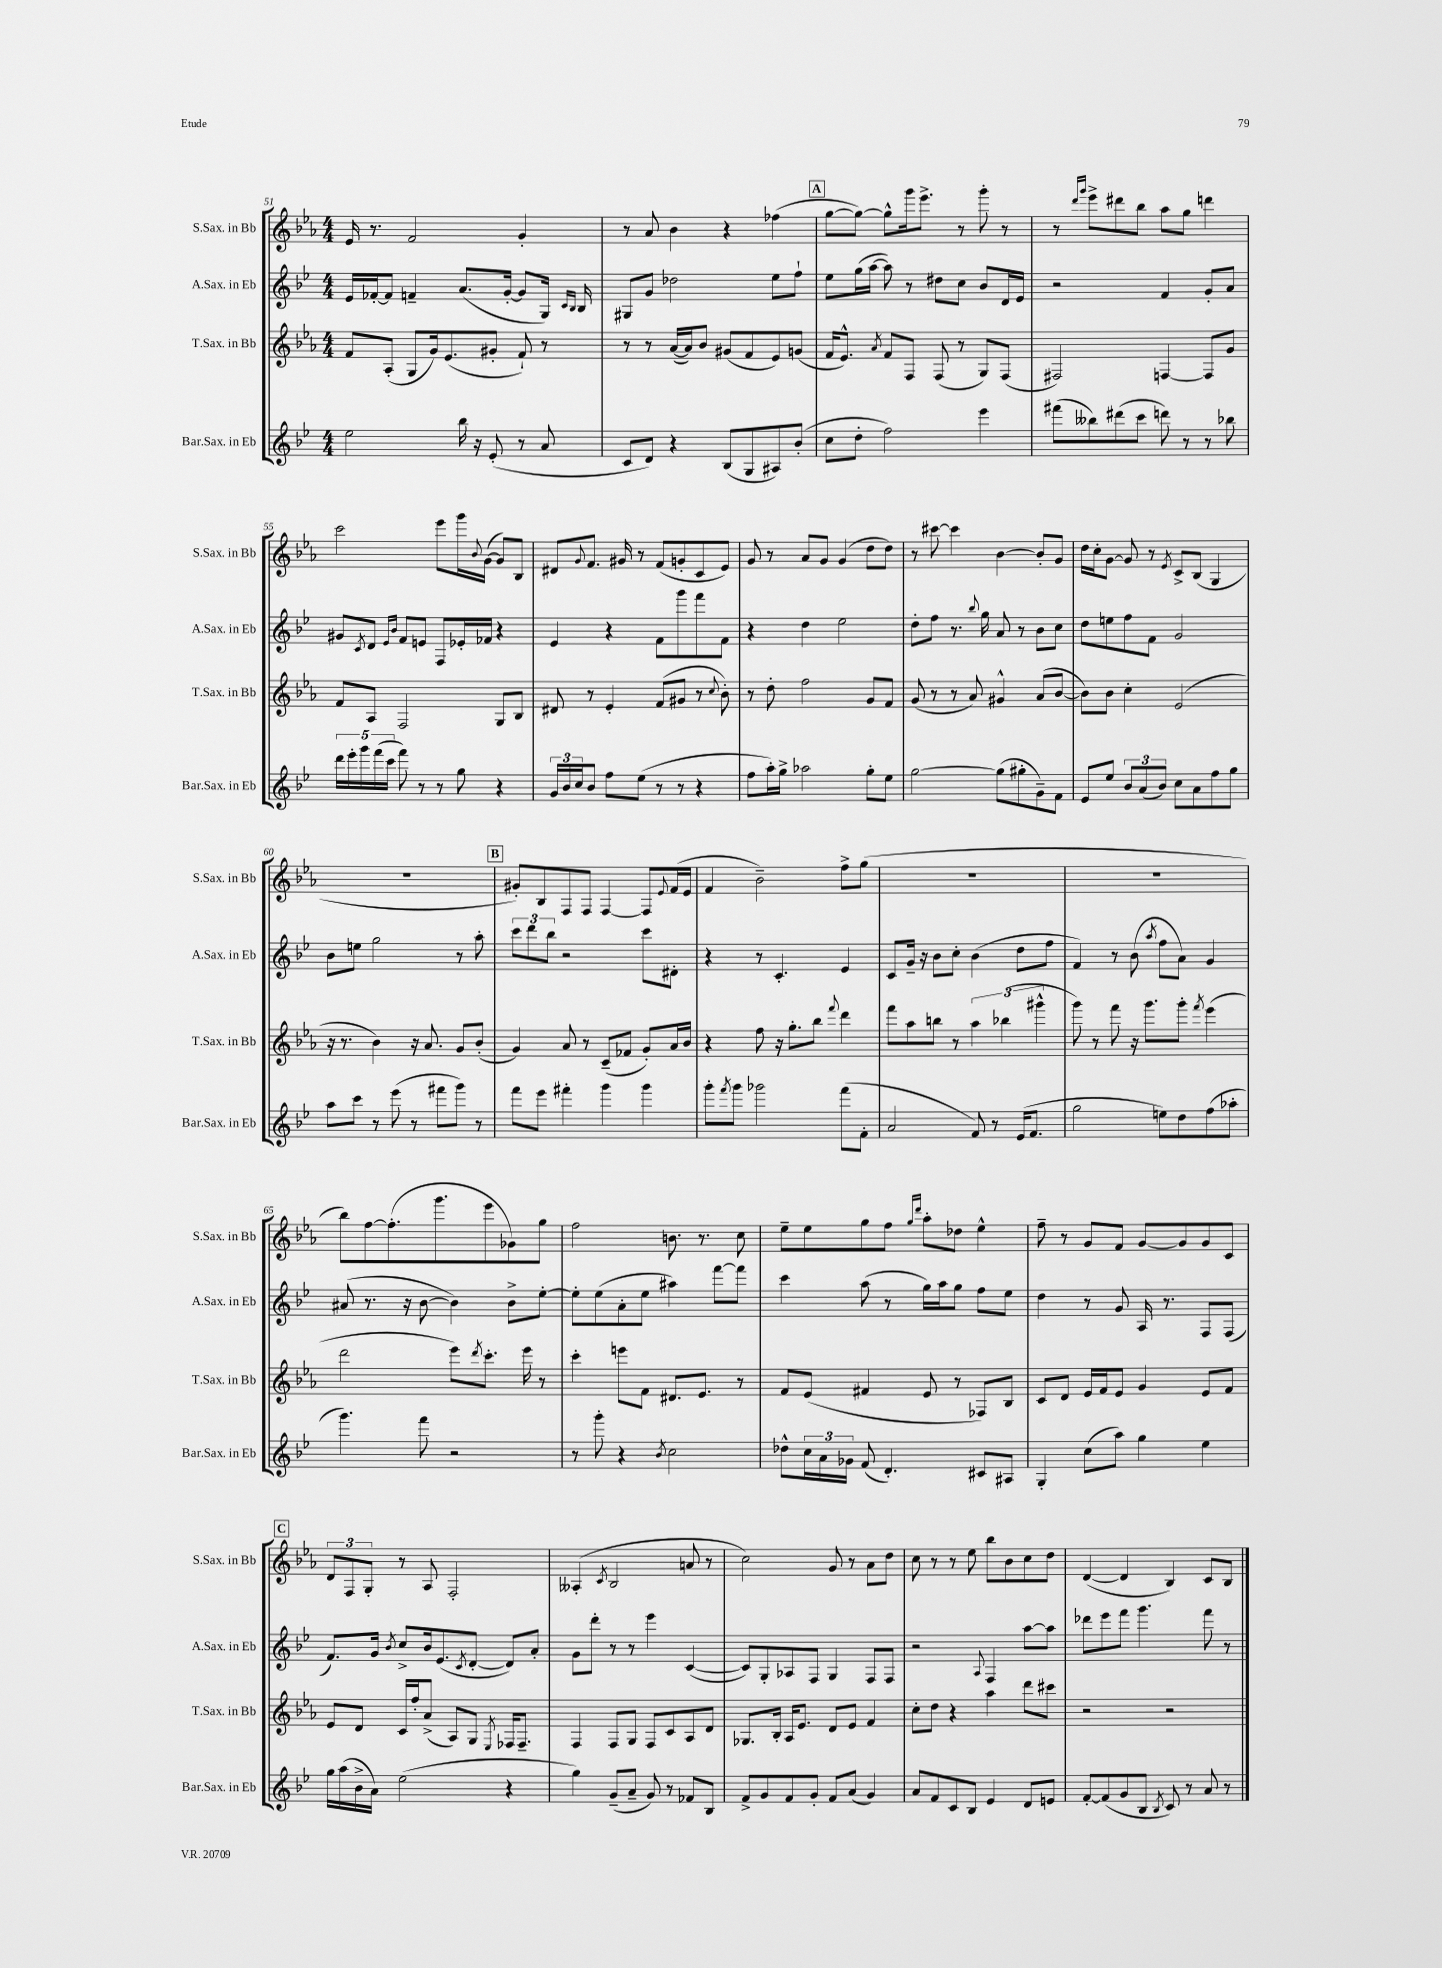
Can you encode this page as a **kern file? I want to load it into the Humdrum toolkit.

**kern	**kern	**kern	**kern
*staff4	*staff3	*staff2	*staff1
*clefG2	*clefG2	*clefG2	*clefG2
*k[b-e-]	*k[b-e-a-]	*k[b-e-]	*k[b-e-a-]
*M4/4	*M4/4	*M4/4	*M4/4
2ee-	8f	16e-	16e-
.	.	[16f-'	8.r
.	(8A-'	8f-]	.
.	8G	4f~	2f
.	16g)	.	.
.	(8.e-	.	.
16bb-	.	(8.a	.
16r	.	.	.
(8e-'	8g#'	.	.
.	.	[16g'	.
8r	8f`)	8g]	4g'
8a	8r	16G)	.
.	.	16qqc	.
.	.	16qqB-	.
.	.	16B-	.
=	=	=	=
8c	8r	8G#	8r
8d)	8r	8g	8a-
4r	([16a-	2dd-	4b-
.	16a-])	.	.
.	8b-	.	.
(8B-	(8g#	.	4r
8G	8f	.	.
8A#)	8e-)	8ee-	(4ff-
(8b-'	(8g	8ff`	.
=	=	=	=
8cc	16f	8ee-	[8gg
.	8.e-^^)	.	.
8dd'	.	(16gg	8gg_)
.	.	[16aa	.
.	8qa-	.	.
2ff)	8f	8aa])	8gg^^]
.	8F	8r	16ggg
.	.	.	8.eee-^
.	(8F	8dd#	.
.	8r	8cc	8r
4eee-	8G)	8b-	8ggg'
.	(8F	16d	8r
.	.	16e-	.
=	=	=	=
(8fff#	2F#)	2r	8r
.	.	.	16qqddd
.	.	.	16qqggg
8bb--)	.	.	8eee-^
(8ddd#	.	.	8ddd#
8ccc	.	.	8bb-
8ddd)	[4F	4f	8aa-
8r	.	.	8gg
8r	8F]	8g'	4ddd
8bb-	8g	8a	.
=	=	=	=
20ddd	8f	8g#	2ccc
20eee-'	.	.	.
20ggg	.	.	.
.	.	8qc	.
.	8A-	8d	.
(20fff	.	.	.
20ccc	.	.	.
.	.	16qqe-	.
.	.	16qqb-	.
8fff)	2F	8f	.
8r	.	8e	.
8r	.	8F	8eee-
8gg	.	16e-'	16ggg
.	.	.	8qqb-
.	.	16f-	([16g
4r	8G	4r	8g])
.	8B-	.	8B-
=	=	=	=
24g	8d#	4e-	8d#
24b-	.	.	.
24cc	.	.	.
.	.	.	8qqg
8b-	8r	.	8.f
8ff	4e-'	4r	.
.	.	.	16g#
(8ee-	.	.	8r
8r	(8f	8f	(8f
8r	8g#	8ggg	8g'
4r	8r	8fff	8c
.	8qqcc	.	.
.	8b-')	8f	8e-)
=	=	=	=
8ff	8r	4r	8g
16aa')	8dd'	.	8r
16gg^	.	.	.
2aa-	2ff	4dd	8a-
.	.	.	8g
.	.	2ee-	(4g
8gg'	8g	.	8dd
8ee-	8f	.	8dd)
=	=	=	=
[2gg	(8g	8dd'	8r
.	8r	8ff	[8ccc#
.	8r	8.r	4ccc#]
.	8a-)	.	.
.	.	8qqbb-	.
.	.	16gg	.
(8gg]	4g#^^	8a	[4b-
8gg#'	.	8r	.
8g~)	(8a-	8b-	8b-']
8f	[8b-	8cc	8g
=	=	=	=
8e-	8b-])	8dd	16dd
.	.	.	16cc'
8ee-	8b-	8ee	[8g
12b-	4cc'	8ff	8g]
(12a	.	.	.
.	.	8f	8r
12b-)	.	.	.
.	.	.	8qe-
8cc	(2e-	2g	8c^
8a	.	.	(8B-
8ff	.	.	4G
8gg	.	.	.
=	=	=	=
8aa	16r	8b-	1r
.	8.r	.	.
8ccc	.	8ee	.
8r	4b-)	2gg	.
(8eee-	.	.	.
8r	16r	.	.
.	8.a-	.	.
8fff#	.	.	.
8ggg)	8g	8r	.
8r	(8b-'	8aa'	.
=	=	=	=
8fff	4g)	12ccc	8g#')
.	.	12ddd	.
8eee-	.	.	8B-
.	.	12bb-	.
4fff#'	8a-	2r	8F
.	8r	.	8F
4ggg	(8c~	.	[4F
.	8f-	.	.
4ggg	8g')	8ccc	8F]
.	.	.	8qqe-
.	16a-	8d#'	(16f
.	16b-	.	16e-
=	=	=	=
8ggg'	4r	4r	4f
8qfff	.	.	.
8ggg	.	.	.
2ggg-	8ff	8r	2b-~)
.	16r	4.c'	.
.	8.gg'	.	.
.	8bb-	.	.
.	8qqfff	.	.
(8fff	4ddd	4e-	8ff^
8f'	.	.	(8gg
=	=	=	=
2a	8fff	8c	1r
.	8aa-	16g~	.
.	.	16r	.
.	8bb	8b-	.
.	8r	8cc'	.
8f)	6aa-	(4b-	.
8r	.	.	.
.	(6bb-	.	.
(16e-	.	8dd	.
8.f	.	.	.
.	6ggg#^^	.	.
.	.	8ff	.
=	=	=	=
2gg	8ggg)	4f)	1r
.	8r	.	.
.	8fff	8r	.
.	16r	(8b-	.
.	8.ggg	.	.
.	.	8qaa	.
8ee)	.	8ff	.
8dd	8ggg'	8a)	.
.	8qfff	.	.
(8ff	(4eee-	4g	.
8aa-'	.	.	.
=	=	=	=
4.ggg)	2ddd	(8a#	8bb-)
.	.	8.r	[8ff
.	.	.	(8.ff']
.	.	16r	.
8fff	.	[8b-	.
.	.	.	8.ggg
2r	8eee-)	4b-])	.
.	8qddd	.	.
.	8.ccc'	.	8eee-
.	.	8b-^	8g-)
.	16eee-	.	.
.	8r	[8ee-'	8gg
=	=	=	=
8r	4ccc'	8ee-']	2ff
8ggg'	.	(8ee-	.
4r	8eee	8a'	.
.	8f	8ee-	.
8qb-	.	.	.
2cc	8.d#	4aa#)	8.b
.	8.e-	.	8.r
.	.	[8fff	.
.	8r	8fff]	8cc
=	=	=	=
8dd-^^	8f	4ccc	8ee-~
24cc	(8e-	.	8ee-
24a	.	.	.
24g-	.	.	.
(8f	4f#	(8aa	8gg
4.d')	.	8r	8ff
.	.	.	16qqgg
.	.	.	16qqddd
.	8e-	16gg)	8aa-'
.	.	16aa	.
.	8r	8gg	8dd-
8c#	8F-)	8ff	4ee-^^
8A#	8B-	8ee-	.
=	=	=	=
4G'	8c	4dd	8ff~
.	8d	.	8r
(8cc	16e-	8r	8g
.	16f	.	.
8aa)	8e-	8g	8f
4gg	4g	16A	[8g
.	.	8.r	.
.	.	.	8g]
4ee-	8e-	8F	8g
.	8f	(8F	8c
=	=	=	=
16gg	8e-	8.f)	12d
(16aa	.	.	.
.	.	.	12F
16b-^	8d	.	.
.	.	.	12G'
16a)	.	16g	.
.	.	8qb-	.
(2ee-	16c	8cc^	8r
.	16ff'	.	.
.	(8a-^	16b-	8A-
.	.	(8.e-	.
.	8A-)	.	2F'
.	.	8qc	.
.	8G	[8d'	.
.	8qE-	.	.
4r	16F-	8d])	.
.	8.F-~	.	.
.	.	8a'	.
=	=	=	=
4gg)	4F	8g	(4A--'
.	.	8ddd'	.
.	.	.	8qc
(8g~	8F	8r	2B-
8a~	8G	8r	.
8g)	8F	4eee-	.
8r	8c	.	.
8f-	8A-	([4c	8a
8B-	8d	.	8r
=	=	=	=
8f^	8.G-	8c])	2cc)
8g	.	8G'	.
.	16B-'	.	.
8f	16A-	8A-	.
.	8.e-	.	.
8g'	.	8F	.
8f	8d	4G	8g
(8a	8e-	.	8r
4g)	4f	8F	8a-
.	.	8F	8dd
=	=	=	=
8a	8cc'	2r	8cc
8f	8dd	.	8r
8c	4r	.	8r
8B-	.	.	8ee-
.	.	8qqA	.
4e-	4aa-	4F	8bb-
.	.	.	8b-
8d	8ddd	[8aa	8cc
8e	8ccc#	8aa]	8dd
=	=	=	=
[8f'	2r	8ddd-	([4d
(8f]	.	8eee-	.
8g	.	8fff	4d]
8B-	.	4.ggg	.
8qB-	.	.	.
8c)	2r	.	4B-)
8r	.	.	.
8a	.	8fff	8c
8r	.	8r	8B-
==	==	==	==
*-	*-	*-	*-
